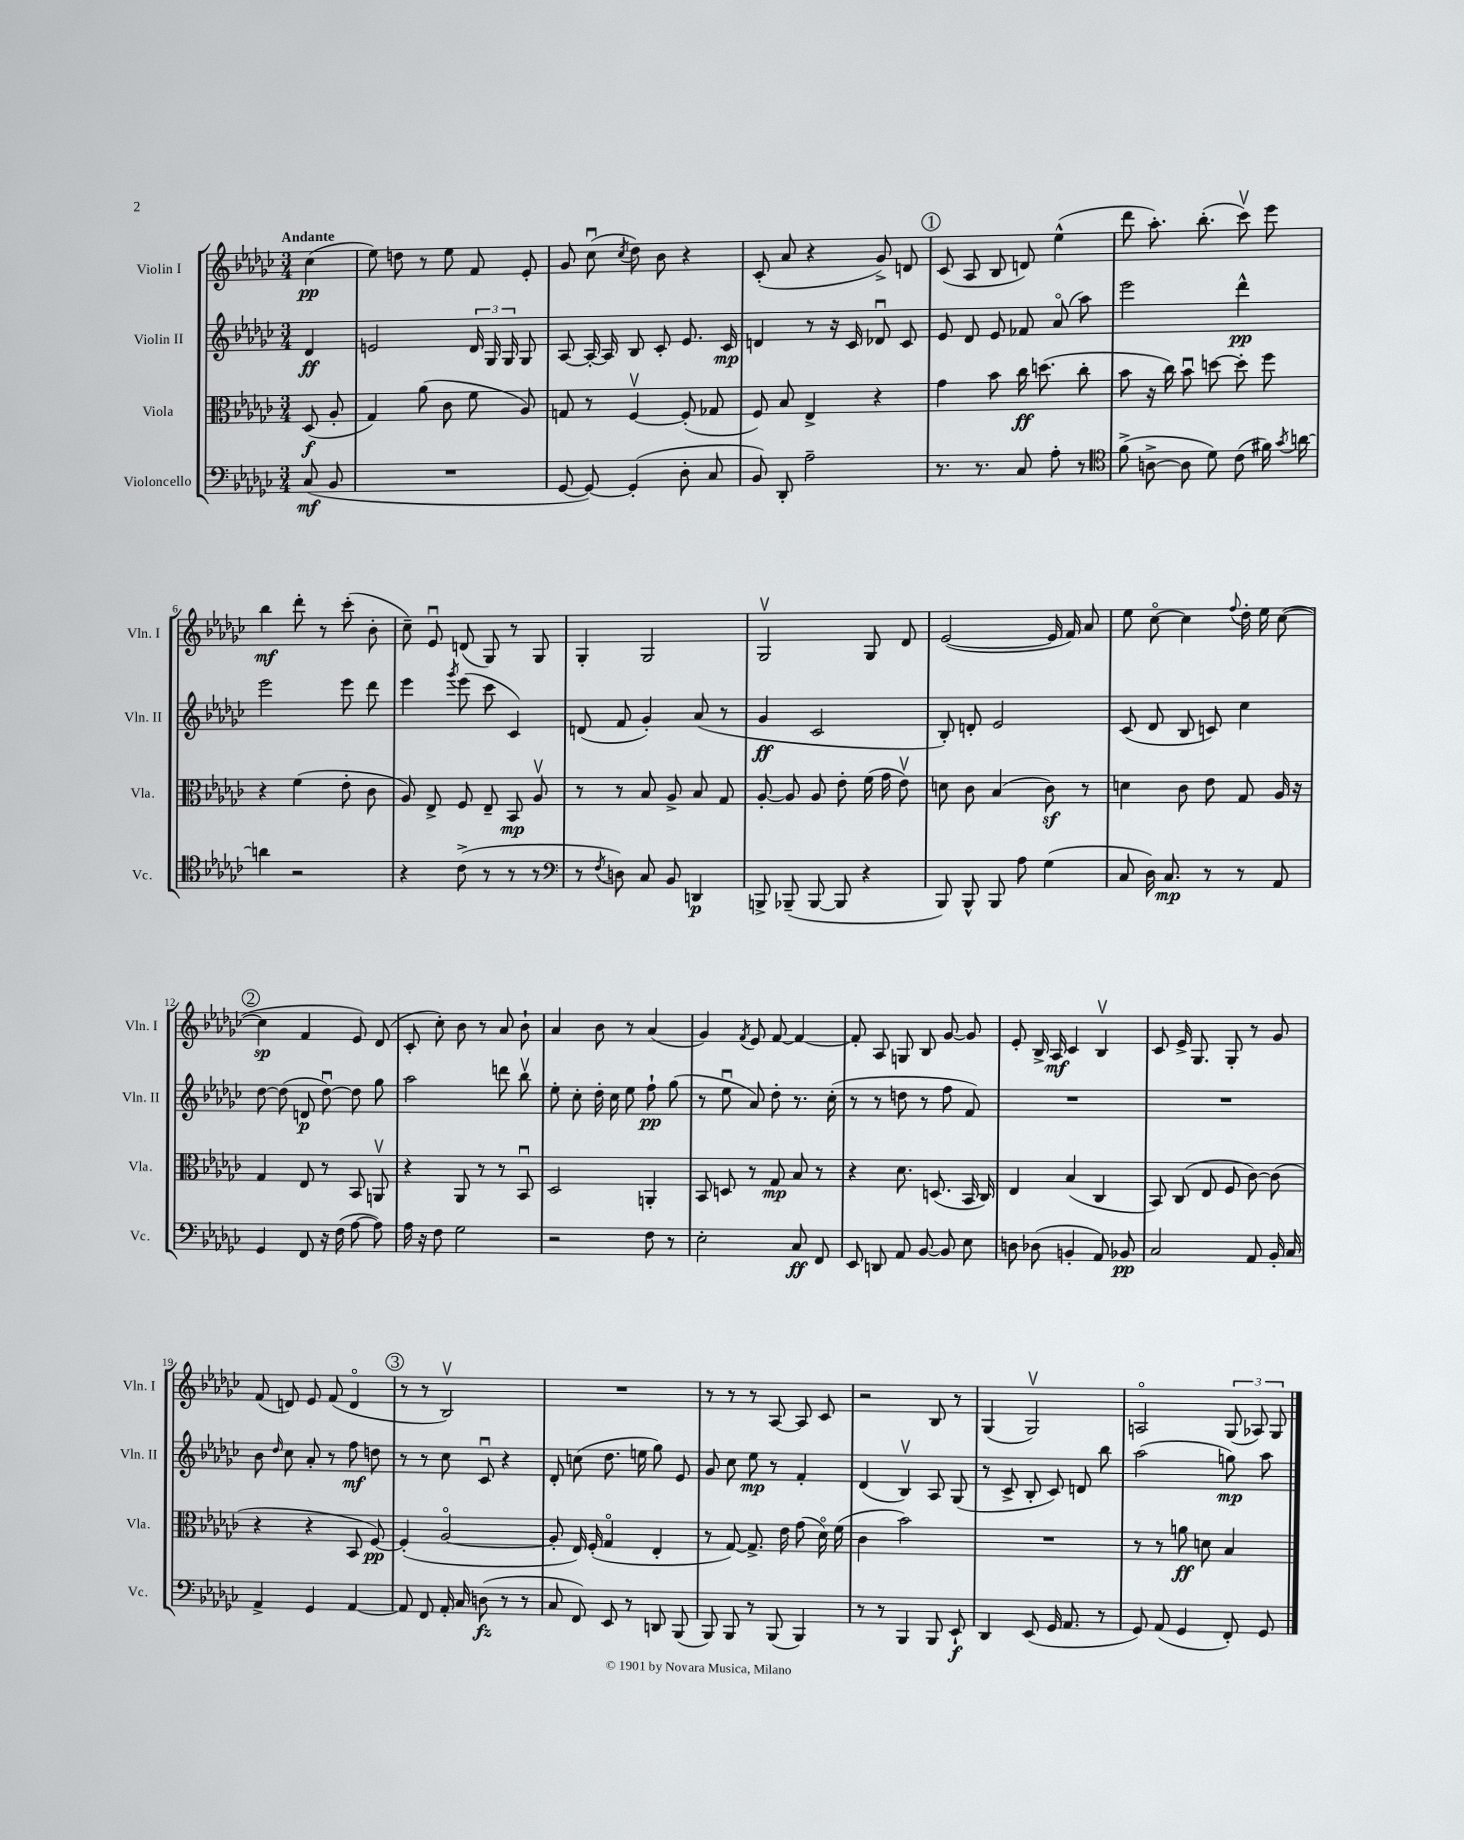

**kern	**kern	**kern	**kern
*staff4	*staff3	*staff2	*staff1
*clefF4	*clefC3	*clefG2	*clefG2
*k[b-e-a-d-g-c-]	*k[b-e-a-d-g-c-]	*k[b-e-a-d-g-c-]	*k[b-e-a-d-g-c-]
*M3/4	*M3/4	*M3/4	*M3/4
(8C-	(8D-	4d-	(4cc-
8BB-	8A-'	.	.
=	=	=	=
2.r	4G-)	2e	8ee-)
.	.	.	8dd
.	(8a-	.	8r
.	8c-	.	8ee-
.	8f	24d-	8f
.	.	24G-	.
.	.	24G-	.
.	8A-)	8G-	8e-'
=	=	=	=
[8GG-	8G	[8A-	8g-
8GG-_)	8r	16A-'_	(8cc-u
.	.	16A-]	.
.	.	.	8qcc-
(4GG-']	[4Fv	8B-	8dd-)
.	.	8c-'	8b-
8D-'	(8F']	8.e-	4r
8C-	8G-	.	.
.	.	16c-	.
=	=	=	=
8BB-)	8F)	4d	(8c-'
8DD-'	8B-	.	8a-
2A-~	4E-^	8r	4r
.	.	16r	.
.	.	16c-	.
.	4r	8d-u	8g-^)
.	.	8c-	8d
=	=	=	=
8.r	4g-	8e-	(8c-
.	.	8d-	8A-
8.r	.	.	.
.	8b-	8e-	8B-
8C-	16cc-	8f-	8d)
.	(8.dd	.	.
8A-'	.	(8a-o	(4ee-^^
8r	8cc-'	8aa-)	.
=	=	=	=
*clefC4	*	*	*
(8f^	8b-	2eee-	8ddd-
[8A^	16r	.	8.aa-')
.	16cc-)	.	.
8A]	8b-u	.	.
.	.	.	(8.bb-'
8d-)	[8dd	.	.
(8c-	8dd']	4ddd-^^	8ccc-v)
16f#)	8ff	.	8eee-
8qg-	.	.	.
[16a	.	.	.
=	=	=	=
4a]	4r	2eee-	4bb-
2r	(4f	.	8ddd-'
.	.	.	8r
.	8e-'	8eee-	(8ccc-'
.	8c-	8ddd-	8b-'
=	=	=	=
4r	8A-)	4eee-	8cc-~)
.	8E-^	.	8e-u
.	.	8qggg-	.
(8c-^	8F	(8eee-	(8d
8r	8E-~	8ccc-	8G-)
8r	8BB-	4c-)	8r
8r	8A-v	.	8G-
=	=	=	=
*clefF4	*	*	*
8r	8r	(8d	4G-'
8qF	.	.	.
8D)	8r	8f	.
8C-	8B-	4g-')	2G-
8BB-	8A-^	.	.
4DD	8B-	(8a-	.
.	8G-	8r	.
=	=	=	=
8BBB^	[8A-'	4g-	2G-v
(8BBB-~	8A-]	.	.
[8BBB-	8A-	2c-	.
8BBB-]	8e-'	.	.
4r	(16f	.	8G-
.	16g-	.	.
.	8e-v)	.	8d-
=	=	=	=
8BBB-)	8d	8B-')	([2e-
8BBB-^^	8c-	8d'	.
8BBB-	(4B-	2e-	.
8A-	.	.	.
(4G-	8c-)	.	16e-]
.	.	.	16f)
.	8r	.	8a-
=	=	=	=
8C-	4d	(8c-	8ee-
16D-)	.	8d-	[8cc-o
8.C-	.	.	.
.	8c-	8B-	4cc-]
8r	8e-	8c)	.
.	.	.	8qqff
8r	8G-	4cc-	16dd-'
.	.	.	16ee-
8AA-	16A-	.	([8cc-
.	16r	.	.
=	=	=	=
4GG-	4G-	[8dd-	4cc-]
.	.	(8dd-]	.
8FF	8E-	8d	4f
16r	8r	[8dd-u)	.
(16F	.	.	.
[8A-	8BB-	8dd-]	8e-)
8A-])	8AAv	8gg-	(8d-
=	=	=	=
16A-	4r	2aa-	8c-'
16r	.	.	.
8F	.	.	8cc-')
2G-	8AA-	.	8b-
.	8r	.	8r
.	8r	8ddd	8a-
.	8BB-u	8bb-v	8b-`
=	=	=	=
2r	2D-	8ee-'	4a-
.	.	8cc-'	.
.	.	16dd-'	8b-
.	.	16cc-	.
.	.	8ee-	8r
8F	4AA'	8ff`	(4a-
8r	.	(8gg-	.
=	=	=	=
2E-'	8BB-	8r	4g-)
.	8D	8ee-u	.
.	.	.	8qf
.	8r	8a-)	8e-
.	8G-	8dd-'	[8f
8C-	8B-	8.r	4f_
8FF	8r	.	.
.	.	(16cc-'	.
=	=	=	=
8EE-	4r	8r	8f']
8DD	.	8r	8A-
8AA-	8.d-	8dd	8G
[8BB-	.	8r	8B-
.	(8.D	.	.
8BB-]	.	8ff	[8g-
8E-	16BB-	8f)	8g-]
.	16C-)	.	.
=	=	=	=
8D	4E-	2.r	8e-'
(8D-	.	.	16B-^
.	.	.	16A-
4BB'	(4B-	.	4c-
8AA-)	4C-	.	4B-v
8BB-	.	.	.
=	=	=	=
2C-	8BB-)	2.r	8c-
.	(8C-	.	16e-^
.	.	.	8.G-
.	8E-	.	.
.	8F	.	8G-'
8AA-	[8c-)	.	8r
16BB-'	(8c-]	.	8g-
16C-	.	.	.
=	=	=	=
4AA-^	4r	8b-	(8f
.	.	16qqdd-	.
.	.	8cc-	8d)
4GG-	4r	8a-'	8e-
.	.	8r	(8f
[4AA-	8BB-	8ff	4do
.	[8F)	8dd	.
=	=	=	=
8AA-]	(4F']	8r	8r
8FF	.	8r	8r
16AA-'	[2A-o	8cc-	2B-v)
16C-	.	.	.
(8D	.	8c-u	.
8r	.	4r	.
8r	.	.	.
=	=	=	=
8C-	8A-']	8d-'	2.r
8FF)	16E-)	(8cc	.
.	(16F'	.	.
8EE-	4G-o	8.dd-	.
8r	.	.	.
.	.	16ee	.
8DD	4E-'	8gg-)	.
(8BBB-	.	8e-	.
=	=	=	=
8BBB-)	8r	8g-	8r
8BBB-	[8G-)	8cc-	8r
8r	8.G-^]	8ee-	8r
(8BBB-	.	8r	[8A-
.	16e-	.	.
4BBB-)	(8g-	4f'	8A-]
.	16d-o)	.	8c-
.	(16f	.	.
=	=	=	=
8r	4c-	(4d-	2r
8r	.	.	.
4BBB-	2b-)	4B-v)	.
8BBB-	.	8A-	8B-
8EE-`	.	(8G-	8r
=	=	=	=
4DD-	2.r	8r	(4G-
.	.	8c-^	.
(8EE-	.	8B-'	2G-v)
16GG-	.	8c-)	.
8.AA-	.	.	.
.	.	8d	.
8r	.	8bb-	.
=	=	=	=
8GG-)	8r	(2aa-	2Ao
(8AA-	8r	.	.
4GG-	8a	.	.
.	8d	.	.
8FF')	4B-	8gg)	(12G-
.	.	.	12A-)
8GG-	.	8aa-	.
.	.	.	12G-
==	==	==	==
*-	*-	*-	*-
